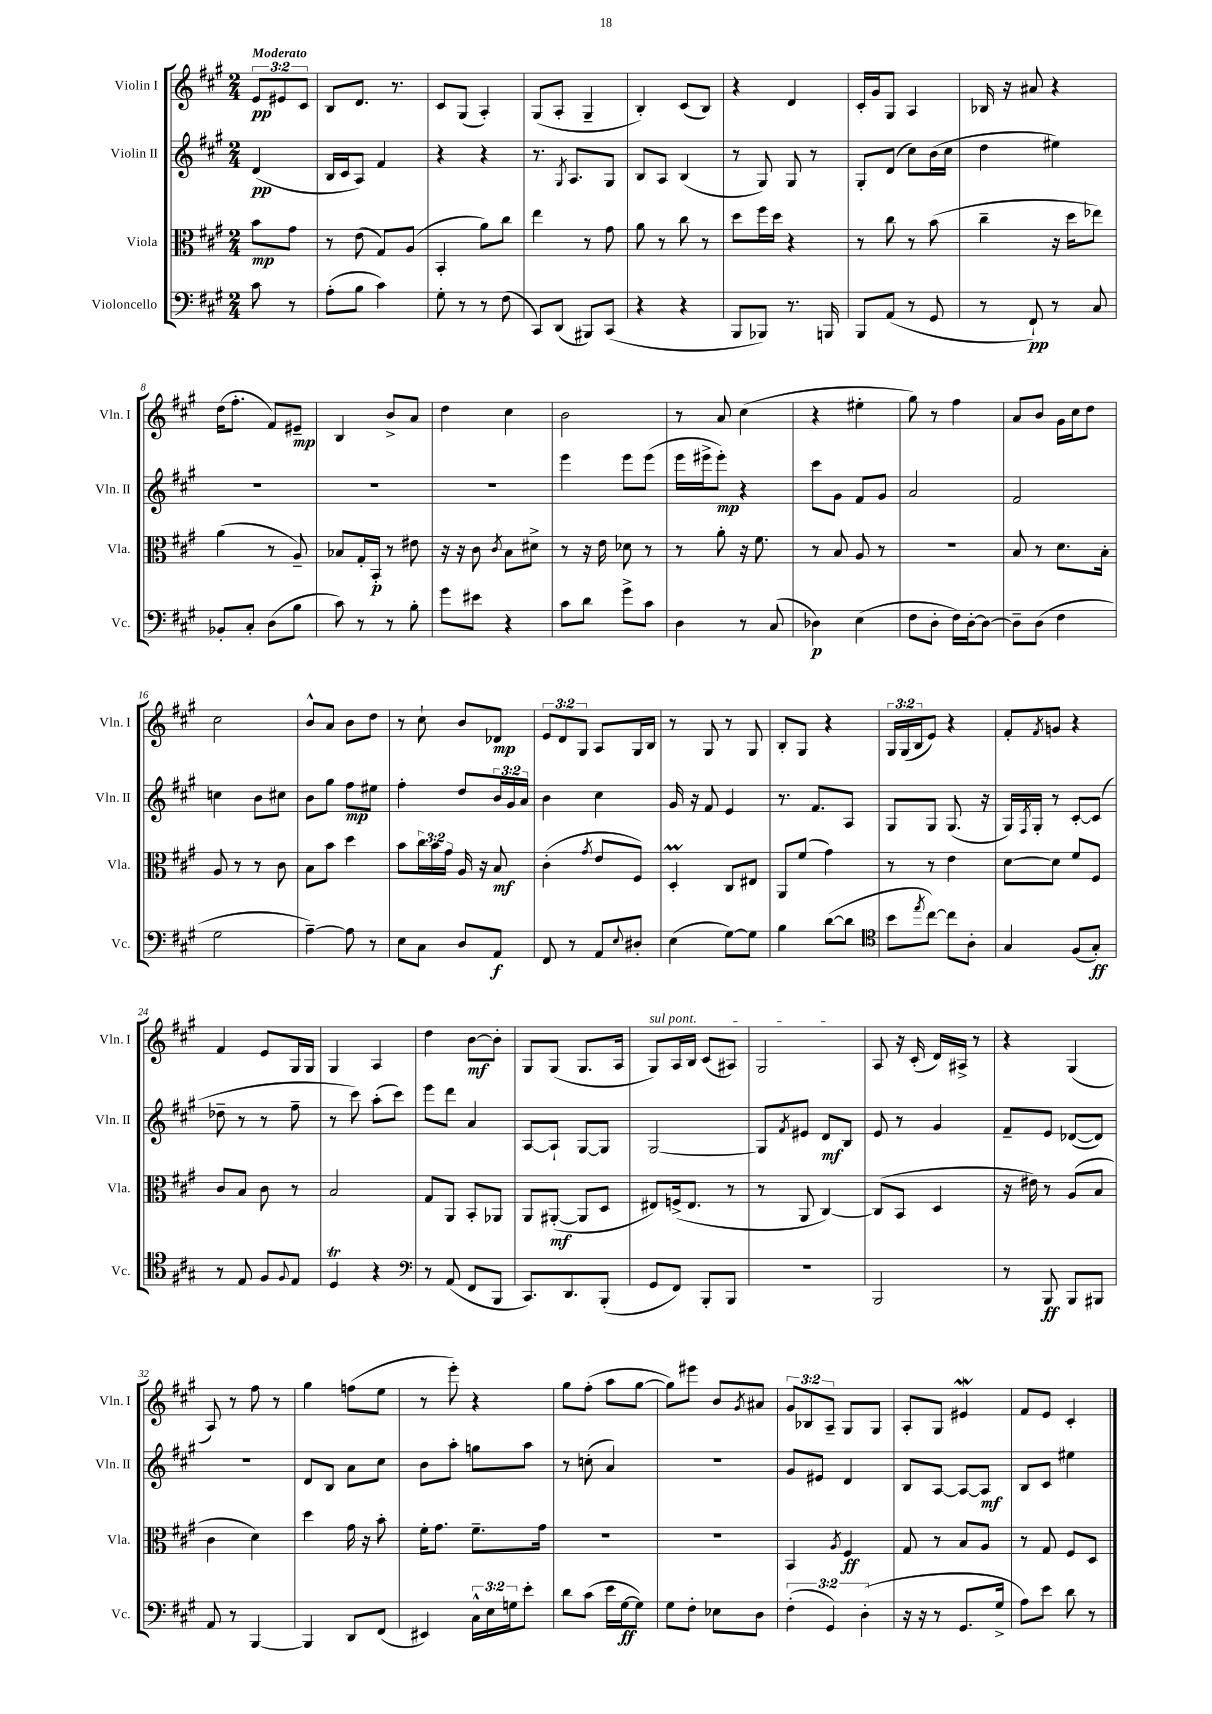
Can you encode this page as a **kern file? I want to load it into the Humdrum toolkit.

**kern	**kern	**kern	**kern
*staff4	*staff3	*staff2	*staff1
*clefF4	*clefC3	*clefG2	*clefG2
*k[f#c#g#]	*k[f#c#g#]	*k[f#c#g#]	*k[f#c#g#]
*M2/4	*M2/4	*M2/4	*M2/4
8c#	8b	(4d	12e
.	.	.	12e#
8r	8g#	.	.
.	.	.	12c#
=	=	=	=
(8A'	8r	16B	8B
.	.	16c#	.
8B	(8e	8A)	8.d
4c#)	8G#)	4f#	.
.	.	.	8.r
.	(8A	.	.
=	=	=	=
8G#'	4BB'	4r	8c#
8r	.	.	(8G#
8r	8a)	4r	4A')
(8F#	8cc#	.	.
=	=	=	=
8CC#)	4ee	8.r	(8G#
(8DD	.	.	8A'
.	.	8qG#	.
.	.	8.A	.
8BBB#)	8r	.	4G#~
(8CC#	8g#	8G#	.
=	=	=	=
4r	8a	8B	4B')
.	8r	8A	.
4r	8cc#	(4B	(8c#
.	8r	.	8B)
=	=	=	=
8BBB	8dd	8r	4r
8BBB-)	16ff#	8G#)	.
.	16dd	.	.
8.r	4r	8G#	4d
.	.	8r	.
16BBB	.	.	.
=	=	=	=
8BBB	8r	8G#'	16c#'
.	.	.	16g#
(8AA	8cc#	(8d	8G#
8r	8r	8cc#)	4A
8GG#	(8b	(16b	.
.	.	16cc#	.
=	=	=	=
8r	4cc#~	4dd	16B-
.	.	.	16r
8FF#`)	.	.	8a#
8r	16r	4ee#)	4r
.	16dd	.	.
8C#	8ee-)	.	.
=	=	=	=
8BB-'	(4a	2r	(16dd
.	.	.	8.ff#'
8C#'	.	.	.
(8D	8r	.	8f#)
8B	8A~)	.	8e#~
=	=	=	=
8c#)	8B-	2r	4B
8r	16G#'	.	.
.	16BB'	.	.
8r	8r	.	8b^
8B'	8e#	.	8a
=	=	=	=
8g#	16r	2r	4dd
.	16r	.	.
8e#	8c#	.	.
.	8qc#	.	.
4r	8B	.	4cc#
.	8d#^	.	.
=	=	=	=
8c#	8r	4eee	2b
8d	16r	.	.
.	16e	.	.
8g#^	8d-	8eee	.
8c#	8r	(8eee	.
=	=	=	=
4D	8r	16eee	8r
.	.	16eee#^	.
.	8a'	8eee#')	8a
8r	16r	4r	(4cc#
.	8.f#	.	.
(8C#	.	.	.
=	=	=	=
4D-)	8r	8ccc#	4r
.	8B	8g#	.
(4E	8A	8f#	4ee#'
.	8r	8g#	.
=	=	=	=
8F#	2r	2a	8gg#)
8D'	.	.	8r
16F#)	.	.	4ff#
[16D'	.	.	.
8D_	.	.	.
=	=	=	=
8D~]	8B	2f#	8a
(8D	8r	.	8b
4F#	8.d	.	16g#
.	.	.	16cc#
.	.	.	8dd
.	16B'	.	.
=	=	=	=
2G#	8A	4cc	2cc#
.	8r	.	.
.	8r	8b	.
.	8c#	8cc#	.
=	=	=	=
[4A~)	8B	8b	8b^^
.	8b	8gg#	8a
8A]	4dd	8ff#	8b
8r	.	8ee#	8dd
=	=	=	=
8E	8b	4ff#'	8r
8C#	24cc#	.	8cc#`
.	24b	.	.
.	24g#	.	.
8D	16A	8dd	8b
.	16r	.	.
8AA	8B	24b	8d-
.	.	24g#	.
.	.	24a	.
=	=	=	=
8FF#	(4c#'	4b	12e
.	.	.	12d
8r	.	.	.
.	.	.	12G#
.	8qg#	.	.
8AA	8e	4cc#	8A
8qqE	.	.	.
8D#'	8F#)	.	16G#
.	.	.	16B
=	=	=	=
(4E	4D'	16g#	8r
.	.	16r	.
.	.	8f#	8G#
[8G#)	8C#	4e	8r
8G#]	8E#	.	8G#
=	=	=	=
4B	8AA	8.r	8B'
.	(8f#	.	8G#
.	.	8.f#	.
([8d	4g#)	.	4r
8d]	.	8A	.
=	=	=	=
*clefC4	*	*	*
8b	8r	8G#	24G#
.	.	.	(24G#
.	.	.	24B
8qee	.	.	.
[8cc#)	8r	8G#	8e)
8cc#]	4e	(8.G#	4r
8A'	.	.	.
.	.	16r	.
=	=	=	=
4G#	[8d	16G#)	8f#'
.	.	8qF#	.
.	.	16G#'	.
.	.	.	8qf#
.	8d]	8r	8g
(8F#	8f#	[8c#'	4r
8G#')	8F#	(8c#]	.
=	=	=	=
8r	8c#	8dd-~	4f#
8E	8B	8r	.
8F#	8c#	8r	8e
8qqF#	.	.	.
8E	8r	8ff#~	16G#
.	.	.	16G#
=	=	=	=
4D	2B	8r	4G#
.	.	8ccc#)	.
4r	.	(8aa'	4A
.	.	8ccc#)	.
=	=	=	=
*clefF4	*	*	*
8r	8G#	8eee	4dd
(8AA	8AA	8ddd	.
8FF#	8BB'	4a	[8b
8BBB	8AA-	.	8b']
=	=	=	=
8.CC#)	8AA	[8A	8G#
.	([8AA#'	8A`]	(8G#
8.DD	.	.	.
.	8AA#]	[8G#	8.G#
(8BBB'	8D	8G#]	.
.	.	.	16A
=	=	=	=
8GG#	8E#)	[2G#	8G#)
8FF#)	(16F^	.	16A
.	8.E#	.	16B
8BBB'	.	.	(8c#
8BBB	8r	.	8A#)
=	=	=	=
2r	8r	8G#]	2G#
.	.	8qf#	.
.	8AA	8e#	.
.	[4C#)	8d	.
.	.	8B	.
=	=	=	=
2BBB	(8C#]	8e	8A
.	8BB	8r	16r
.	.	.	(16c#'
.	4D	4g#	16d)
.	.	.	16A#^
.	.	.	8r
=	=	=	=
8r	16r	8f#~	4r
.	16e#)	.	.
8BBB	8r	8e	.
8BBB	(8A	([8d-	(4G#
8BBB#	8B	8d-])	.
=	=	=	=
8AA	4c#	2r	8A)
8r	.	.	8r
[4BBB	4d)	.	8ff#
.	.	.	8r
=	=	=	=
4BBB]	4dd	8d	4gg#
.	.	8B	.
8DD	16g#	8a	(8ff
.	16r	.	.
(8FF#	8b'	8cc#	8ee
=	=	=	=
4EE#)	16f#'	8b	8r
.	8.g#	.	.
.	.	8aa'	8eee')
24C#^^	8.f#~	8gg	4r
24E	.	.	.
24G	.	.	.
8e'	.	8aa	.
.	16g#	.	.
=	=	=	=
8d	2r	8r	8gg#
(8c#	.	(8cc'	(8ff#'
16e	.	4a)	8aa
[16G#	.	.	.
8G#])	.	.	[8gg#
=	=	=	=
8G#	2r	2r	8gg#])
8F#'	.	.	8eee#
8E-	.	.	8b
.	.	.	8qg#
8D	.	.	8a#
=	=	=	=
(6F#'	4BB	8g#	12g#
.	.	.	12B-
.	.	8e#	.
6GG#)	.	.	12A~
.	8qA	.	.
.	4F#	4d	8G#
(6D'	.	.	.
.	.	.	8G#
=	=	=	=
16r	8G#	8B	8A'
16r	.	.	.
8r	8r	[8A	8G#
8.GG#	8B	8A_	4e#
.	8A	8A]	.
16G#^	.	.	.
=	=	=	=
8A)	8r	8B	8f#
8e	8G#	8c#	8e
8d	8F#	4ee#	4c#'
8r	8D	.	.
==	==	==	==
*-	*-	*-	*-
